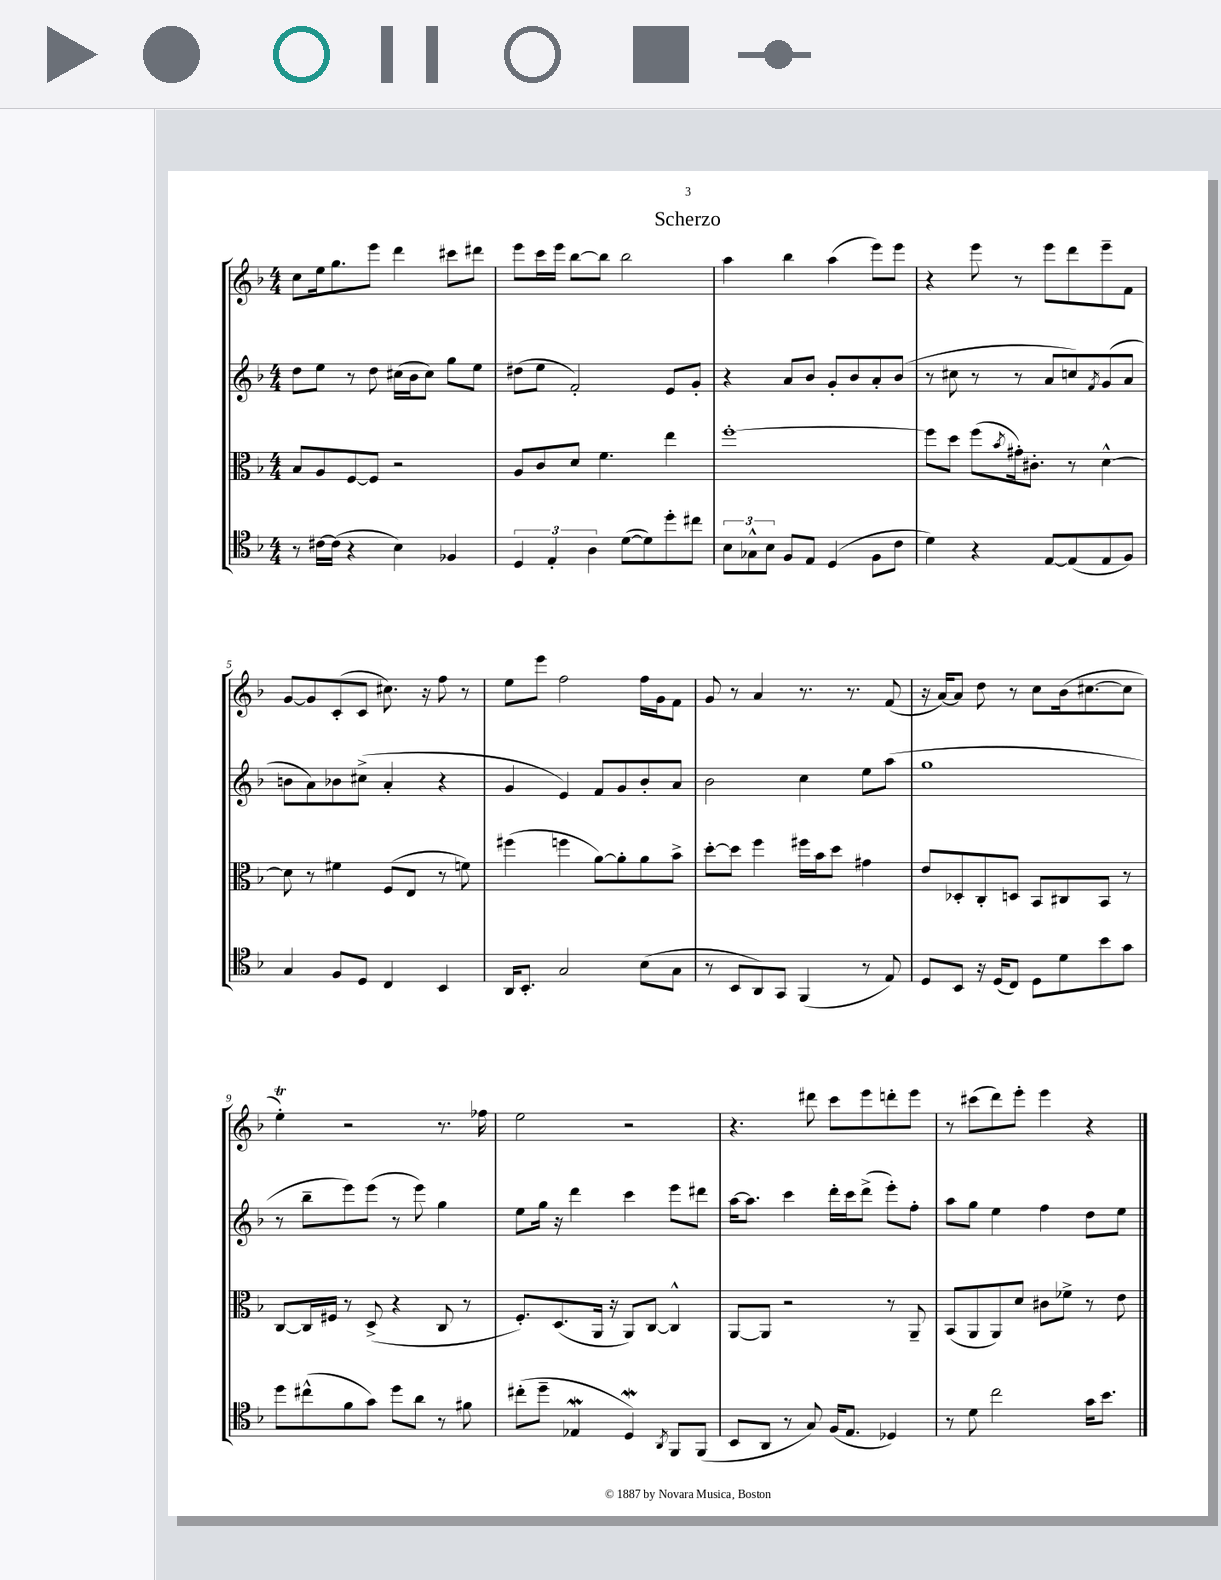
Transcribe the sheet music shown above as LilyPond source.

\header { title = "Scherzo" }
<<
\new StaffGroup <<
\new Staff = "s0" {
    \clef treble \key f \major \numericTimeSignature \time 4/4
    c''8 e''16 g''8. e'''8 d'''4 cis'''8 dis'''8 |
    e'''8 c'''16 e'''16 bes''8~ bes''8 bes''2 |
    a''4 bes''4 a''4( e'''8) e'''8 |
    r4 e'''8 r8 e'''8 d'''8 e'''8-- f'8 |
    g'8~ g'8 c'8-.( c'8 cis''8.) r16 f''8 r8 |
    e''8 e'''8 f''2 f''16 g'16 f'8 |
    g'8 r8 a'4 r8. r8. f'8( |
    r16 a'16~) a'8 d''8 r8 c''8 bes'16( cis''8.~ cis''8 |
    e''4-.\trill) r2 r8. fes''16 |
    e''2 r2 |
    r4. dis'''8 c'''8 e'''8 d'''8-. e'''8 |
    r8 cis'''8( d'''8) e'''8-. e'''4 r4 \bar "|." |
}
\new Staff = "s1" {
    \clef treble \key f \major \numericTimeSignature \time 4/4
    d''8 e''8 r8 d''8 cis''16( bes'16 cis''8) g''8 e''8 |
    dis''8( e''8 f'2-.) e'8 g'8-. |
    r4 a'8 bes'8 g'8-. bes'8 a'8-. bes'8( |
    r8 cis''8 r8 r8 a'8 c''8) \acciaccatura { f'8 } g'8( a'8 |
    b'8 a'8) bes'8 cis''8->( a'4-. r4 |
    g'4 e'4) f'8 g'8 bes'8-. a'8 |
    bes'2 c''4 e''8 a''8( |
    g''1 |
    r8 bes''8-- e'''8) e'''8( r8 e'''8) g''4 |
    e''8 g''16 r16 d'''4 c'''4 e'''8 dis'''8 |
    a''16~ a''8. c'''4 d'''16-. c'''16 d'''8->( e'''8-.) f''8-. |
    a''8 g''8 e''4 f''4 d''8 e''8 \bar "|." |
}
\new Staff = "s2" {
    \clef alto \key f \major \numericTimeSignature \time 4/4
    bes8 a8 f8~ f8 r2 |
    a8 c'8 d'8 f'4. e''4 |
    f''1~-. |
    f''8 d''8 f''8( \acciaccatura { bes'8 } gis'16-.) cis'8.-. r8 d'4~-^ |
    d'8 r8 fis'4 f8( e8 r8 f'8) |
    fis''4( f''4 a'8~) a'8-. a'8 bes'8-> |
    d''8~-. d''8 f''4 fis''16 bes'16 d''8 gis'4 |
    e'8 des8-. c8-. d8 bes,8 cis8 bes,8 r8 |
    c8~ c16 fis16 r8 d8->( r4 c8 r8 |
    f8.-.) d8.( a,16 r16 a,8) c8~ c4-^ |
    a,8~ a,8 r2 r8 a,8-- |
    bes,8( a,8 a,8) d'8 cis'8 fes'8-> r8 e'8 \bar "|." |
}
\new Staff = "s3" {
    \clef tenor \key f \major \numericTimeSignature \time 4/4
    r8 cis'16~ cis'16( r4 bes4) fes4 |
    \tuplet 3/2 { d4 e4-. a4 } d'8~( d'8) d''8-. cis''8 |
    \tuplet 3/2 { bes8 ges8-^ bes8 } f8 e8 d4( f8 c'8 |
    d'4) r4 e8~ e8( e8 f8) |
    g4 f8 d8 c4 bes,4 |
    a,16 bes,8.-. g2 bes8( g8 |
    r8 bes,8 a,8) g,8 f,4( r8 e8) |
    d8 bes,8 r16 d16( c8) d8 d'8 bes'8 g'8 |
    d''8 cis''8-^( f'8 g'8) d''8 a'8 r8 fis'8 |
    cis''8-.( d''8-- ees4\mordent d4\mordent) \acciaccatura { a,8 } f,8 f,8( |
    bes,8 a,8 r8 g8) f16( e8. des4) |
    r8 d'8 c''2 g'16 bes'8. \bar "|." |
}
>>
>>
